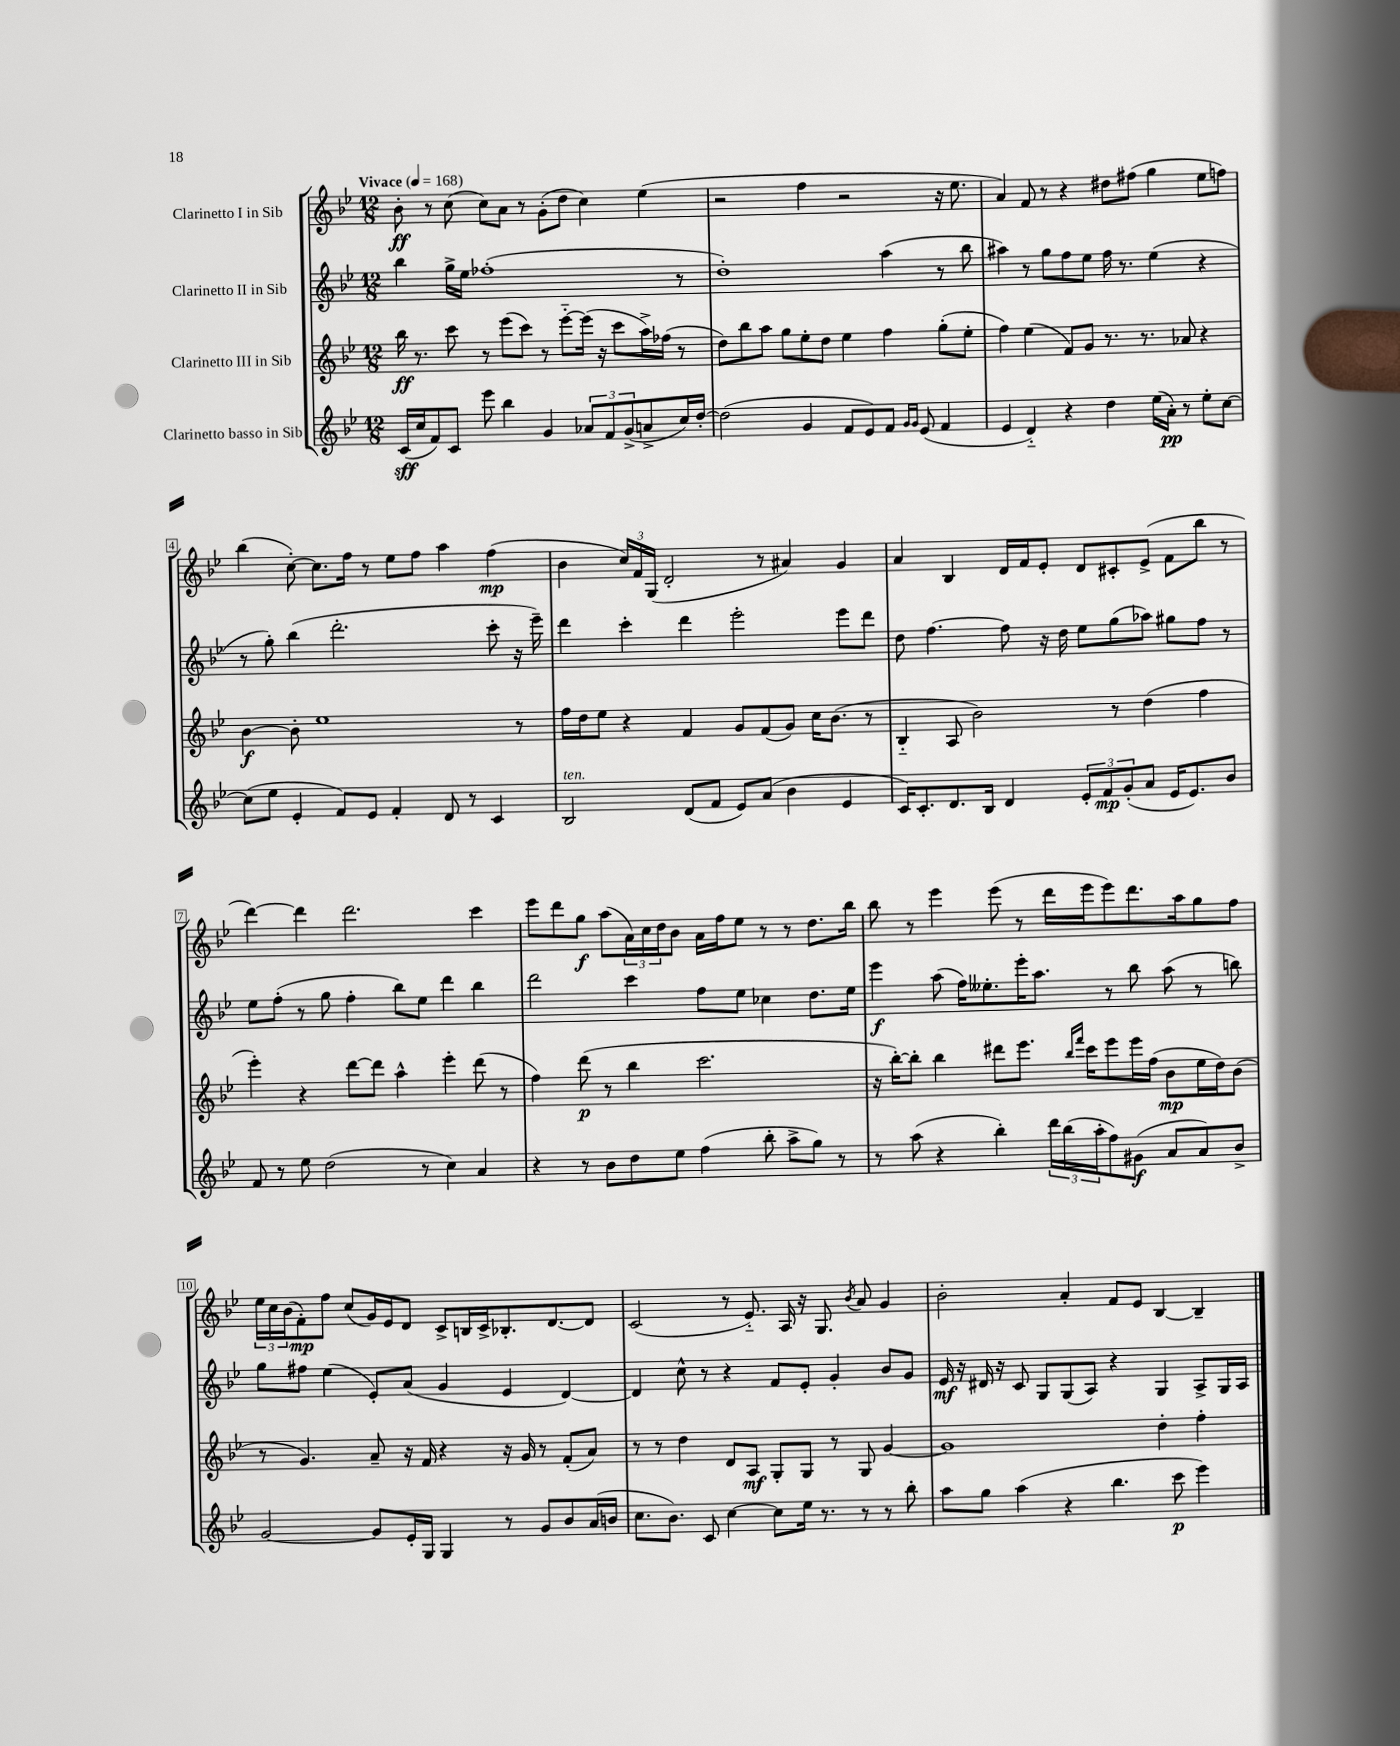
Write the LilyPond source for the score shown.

<<
\new StaffGroup <<
\new Staff = "s0" \with { instrumentName = "Clarinetto I in Sib" } {
    \clef treble \key bes \major \numericTimeSignature \time 12/8 \tempo "Vivace" 4 = 168
    bes'8-.\ff r8 c''8( c''8) a'8 r8 g'8-.( d''8 c''4) ees''4( |
    r2 f''4 r2 r16 ees''8. |
    a'4) f'8 r8 r4 dis''8 fis''8( g''4 ees''8 f''8) |
    bes''4( c''8~-.) c''8. f''16 r8 ees''8 f''8 a''4 f''4\mp( |
    bes'4 \tuplet 3/2 { c''16) f'16 g16( } d'2-. r8 ais'4) g'4 |
    a'4 bes4 d'16 f'16 ees'8-. d'8 cis'8-. ees'8->( f'8 bes''8 r8 |
    d'''4~) d'''4 d'''2. c'''4 |
    ees'''8 d'''8 g''8\f a''8( \tuplet 3/2 { a'16) c''16 d''16 } bes'8 a'16 f''16 ees''8 r8 r8 d''8. bes''16 |
    bes''8 r8 ees'''4 ees'''8( r8 d'''16 ees'''16 ees'''8) d'''8. a''16 g''8 f''8 |
    \tuplet 3/2 { ees''16 c''16 bes'16( } f'8-.\mp) f''8 c''8( g'16) ees'16 d'8 c'8-> b16 c'16-> bes8.-. d'8.~ d'8 |
    c'2( r8 ees'8.-_) a16 r16 g8. \acciaccatura { bes'8 } a'8 g'4 |
    bes'2-. a'4-. f'8 ees'8 bes4~ bes4-- \bar "|." |
}
\new Staff = "s1" \with { instrumentName = "Clarinetto II in Sib" } {
    \clef treble \key bes \major \numericTimeSignature \time 12/8
    bes''4 g''16-> ees''16 fes''1-.( r8 |
    d''1-.) a''4( r8 bes''8 |
    ais''4) r8 g''8 f''8 ees''8 f''16 r8. ees''4( r4 |
    r8 g''8-.) bes''4( d'''2.-. c'''8-. r16 ees'''16--) |
    d'''4 c'''4-. d'''4 ees'''2-. ees'''8 d'''8 |
    d''8 f''4.~ f''8 r16 d''16 ees''8 g''8( aes''8) gis''8 f''8 r8 |
    ees''8 f''8-.( r8 g''8 f''4-. bes''8) ees''8 d'''4 bes''4 |
    d'''2 c'''4 f''8 ees''8 ces''4 d''8. ees''16 |
    ees'''4\f a''8( f''16) eeses''8.-. ees'''16-. a''8. r8 bes''8 a''8( r8 b''8) |
    g''8 fis''8 ees''4( ees'8-.) a'8( g'4 ees'4 d'4~) |
    d'4 c''8-^ r8 r4 f'8 ees'8-. g'4-. bes'8 g'8 |
    ees'16\mf r16 dis'16 r16 c'8 g8 g8( a8) r4 g4 a8-> g16 a16 \bar "|." |
}
\new Staff = "s2" \with { instrumentName = "Clarinetto III in Sib" } {
    \clef treble \key bes \major \numericTimeSignature \time 12/8
    bes''16\ff r8. c'''8 r8 ees'''8( c'''8) r8 ees'''8~-_ ees'''16( r16 c'''8 a''16->) fes''16( r8 |
    d''8) bes''8 a''8 g''8 ees''8-. d''8 ees''4 f''4 g''8-.( ees''8-. |
    f''4) ees''4( f'8) g'8 r8. r8. aes'8 r4 |
    bes'4~\f bes'8-. ees''1 r8 |
    f''16 d''16 ees''8 r4 f'4 g'8 f'8( g'8) c''16 bes'8.( r8 |
    bes4-_ a8 bes'2) r8 d''4( f''4 |
    ees'''4-.) r4 d'''8~ d'''8 a''4-^ ees'''4-. d'''8( r8 |
    f''4) d'''8\p( r8 bes''4 c'''2. |
    r16 bes''16~-.) bes''8-. bes''4 dis'''8 ees'''8. \grace { bes''16 f'''16 } c'''16 ees'''8 ees'''16 f''16( bes'8\mp ees''16 d''16) bes'8( |
    r8 g'4.) a'8-- r16 f'16 r4 r16 g'16 r8 f'8-.( a'8) |
    r8 r8 d''4 d'8 a8\mf g8-. g8 r8 g8 g'4~ |
    g'1 d''4-. f''4-. \bar "|." |
}
\new Staff = "s3" \with { instrumentName = "Clarinetto basso in Sib" } {
    \clef treble \key bes \major \numericTimeSignature \time 12/8
    c'16\sff( c''16 f'8) c'8 ees'''8 bes''4 g'4 \tuplet 3/2 { aes'8 f'8 g'8->( } a'8-> c''16) d''16~-. |
    d''2( g'4 f'8 ees'8) f'8 \grace { g'16 g'16 } ees'8( f'4 |
    ees'4 d'4-_) r4 d''4 ees''16( a'16-.\pp) r8 ees''8-. c''8~ |
    c''8( ees''8 ees'4-. f'8) ees'8 f'4-. d'8 r8 c'4 |
    bes2^\markup { \italic "ten." } d'8( f'8 ees'8) a'8( bes'4 ees'4 |
    c'16) c'8.-. d'8. bes16 d'4 \tuplet 3/2 { ees'8-. f'8\mp g'8-.( } a'8 ees'16 ees'8.) bes'8 |
    f'8 r8 ees''8 d''2( r8 c''4) a'4 |
    r4 r8 bes'8 d''8 ees''8 f''4( bes''8-. a''8-> g''8) r8 |
    r8 a''8( r4 bes''4-.) \tuplet 3/2 { d'''16 bes''16( a''16-. } f''8) gis'8\f( a'8 a'8) bes'8-> |
    g'2~ g'8 ees'16-. g16 g4 r8 g'8 bes'8 a'16( b'16 |
    c''8. bes'8.) c'8 c''4~ c''8 ees''16 r8. r8 r8 bes''8-. |
    a''8 g''8 a''4( r4 bes''4. c'''8\p ees'''4) \bar "|." |
}
>>
>>
\layout { \context { \Score \override BarNumber.stencil = #(make-stencil-boxer 0.1 0.3 ly:text-interface::print) } }
